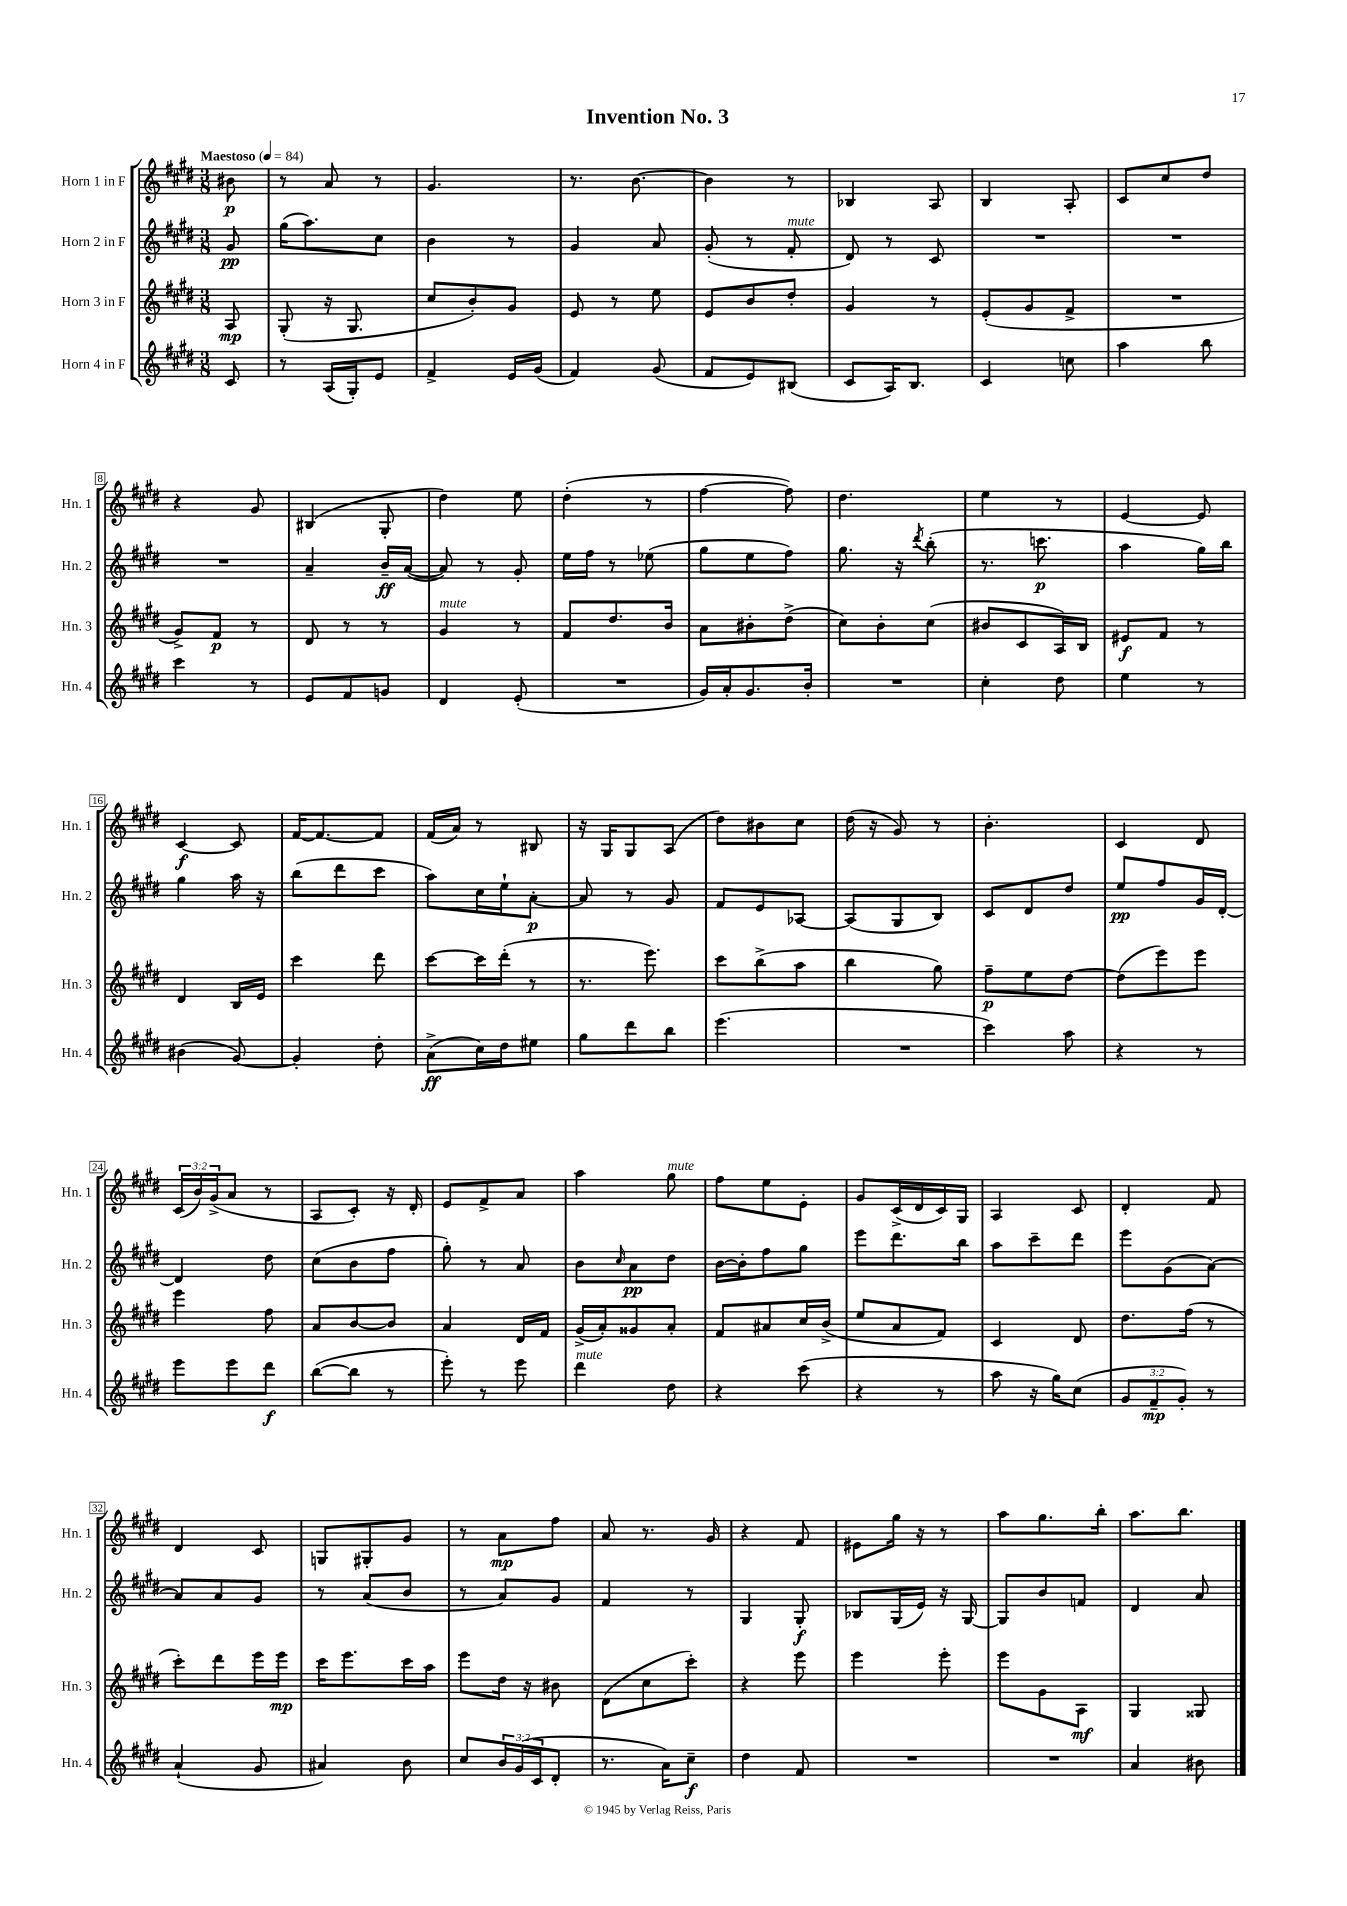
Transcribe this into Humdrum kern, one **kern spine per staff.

**kern	**dynam	**kern	**dynam	**kern	**dynam	**kern	**dynam
*part4	*part4	*part3	*part3	*part2	*part2	*part1	*part1
*staff4	*staff4	*staff3	*staff3	*staff2	*staff2	*staff1	*staff1
*I"Horn 4 in F	*	*I"Horn 3 in F	*	*I"Horn 2 in F	*	*I"Horn 1 in F	*
*I'Hn. 4	*	*I'Hn. 3	*	*I'Hn. 2	*	*I'Hn. 1	*
*clefG2	*	*clefG2	*	*clefG2	*	*clefG2	*
*k[f#c#g#d#]	*	*k[f#c#g#d#]	*	*k[f#c#g#d#]	*	*k[f#c#g#d#]	*
*M3/8	*	*M3/8	*	*M3/8	*	*M3/8	*
*MM84	*	*MM84	*	*MM84	*	*MM84	*
=	=	=	=	=	=	=	=
!	!	!	!	!	!	!LO:TX:a:B:t=Maestoso	!
8c#/	.	8A/	mp	8g#/	pp	8b#X\	p
=1	=1	=1	=1	=1	=1	=1	=1
8r	.	(8G#'/	.	(16gg#\KL	.	8r	.
.	.	.	.	8.aa\)	.	.	.
(16A/LL	.	16r	.	.	.	8a/	.
16G#'/J)	.	8.G#/	.	.	.	.	.
8e/J	.	.	.	8cc#\J	.	8r	.
=2	=2	=2	=2	=2	=2	=2	=2
4f#^/	.	8cc#/L	.	4b\	.	4.g#/	.
.	.	8b'/)	.	.	.	.	.
16e/LL	.	8g#/J	.	8r	.	.	.
(16g#/JJ	.	.	.	.	.	.	.
=3	=3	=3	=3	=3	=3	=3	=3
4f#/)	.	8e/	.	4g#/	.	8.r	.
.	.	8r	.	.	.	.	.
.	.	.	.	.	.	[8.b\	.
(8g#/	.	8ee\	.	8a/	.	.	.
=4	=4	=4	=4	=4	=4	=4	=4
8f#/L	.	8e/L	.	(8g#'/	.	4b\]	.
8e/)	.	8b/	.	8r	.	.	.
!	!	!	!	!LO:TX:a:i:t=mute	!	!	!
(8B#X/J	.	8dd#'/J	.	8f#'/	.	8r	.
=5	=5	=5	=5	=5	=5	=5	=5
8c#/L	.	4g#/	.	8d#/)	.	4B-X/	.
16A/K)	.	.	.	8r	.	.	.
8.B/J	.	.	.	.	.	.	.
.	.	8r	.	8c#/	.	8A/	.
=6	=6	=6	=6	=6	=6	=6	=6
4c#/	.	(8e'/L	.	4.r	.	4B/	.
.	.	8g#/	.	.	.	.	.
8ccn\	.	8f#^/J	.	.	.	8A'/	.
=7	=7	=7	=7	=7	=7	=7	=7
4aa\	.	4.r	.	4.r	.	8c#/L	.
.	.	.	.	.	.	8cc#/	.
8bb\	.	.	.	.	.	8dd#/J	.
!!LO:LB:g=z
=8	=8	=8	=8	=8	=8	=8	=8
4ccc#\	.	8g#^/L)	.	4.r	.	4r	.
.	.	8f#/J	p	.	.	.	.
8r	.	8r	.	.	.	8g#/	.
=9	=9	=9	=9	=9	=9	=9	=9
8e/L	.	8d#/	.	4a~/	.	(4B#X/	.
8f#/	.	8r	.	.	.	.	.
8gn/J	.	8r	.	16b~/LL	ff	8G#'/	.
.	.	.	.	([16a/JJ	.	.	.
=10	=10	=10	=10	=10	=10	=10	=10
!	!	!LO:TX:a:i:t=mute	!	!	!	!	!
4d#/	.	4g#/	.	8a/])	.	4dd#\)	.
.	.	.	.	8r	.	.	.
(8e'/	.	8r	.	8g#'/	.	8ee\	.
=11	=11	=11	=11	=11	=11	=11	=11
4.r	.	8f#/L	.	16ee\LL	.	(4dd#'\	.
.	.	.	.	16ff#\JJ	.	.	.
.	.	8.dd#/	.	8r	.	.	.
.	.	.	.	(8ee-X\	.	8r	.
.	.	16b/Jk	.	.	.	.	.
=12	=12	=12	=12	=12	=12	=12	=12
16g#/LL)	.	8a\L	.	8gg#\L	.	[4ff#\	.
16a'/J	.	.	.	.	.	.	.
8.g#/	.	8b#X'\	.	8ee\	.	.	.
.	.	(8dd#^\J	.	8ff#\J)	.	8ff#\])	.
16b'/Jk	.	.	.	.	.	.	.
=13	=13	=13	=13	=13	=13	=13	=13
4.r	.	8cc#\L)	.	8.gg#\	.	4.dd#\	.
.	.	8b'\	.	.	.	.	.
.	.	.	.	16r	.	.	.
.	.	.	.	8qddd#/	.	.	.
.	.	(8cc#\J	.	(8bb'\	.	.	.
=14	=14	=14	=14	=14	=14	=14	=14
4cc#'\	.	8b#X/L	.	8.r	.	4ee\	.
.	.	8c#/	.	.	.	.	.
.	.	.	.	8.cccn\	p	.	.
8dd#\	.	16A/L)	.	.	.	8r	.
.	.	16B/JJ	.	.	.	.	.
=15	=15	=15	=15	=15	=15	=15	=15
4ee\	.	8e#X/L	f	4aa\	.	[4e/	.
.	.	8f#/J	.	.	.	.	.
8r	.	8r	.	16gg#\LL)	.	8e/]	.
.	.	.	.	16bb\JJ	.	.	.
!!LO:LB:g=z
=16	=16	=16	=16	=16	=16	=16	=16
(4b#X\	.	4d#/	.	4gg#\	.	[4c#/	f
[8g#/)	.	16B/LL	.	16aa\	.	8c#/]	.
.	.	16e/JJ	.	16r	.	.	.
=17	=17	=17	=17	=17	=17	=17	=17
4g#'/]	.	4ccc#\	.	(8bb\L	.	[16f#/KL	.
.	.	.	.	.	.	8.f#/_	.
.	.	.	.	8ddd#\	.	.	.
8dd#'\	.	8ddd#\	.	8ccc#\J	.	8f#/J]	.
=18	=18	=18	=18	=18	=18	=18	=18
(8a^\L	ff	[8ccc#\L	.	8aa\L)	.	(16f#/LL	.
.	.	.	.	.	.	16a/JJ)	.
16cc#\L)	.	16ccc#\L]	.	16cc#\L	.	8r	.
16dd#\J	.	(16ddd#'\JJ	.	16ee`\J	.	.	.
8ee#X\J	.	8r	.	[8a'\J	p	8B#X/	.
=19	=19	=19	=19	=19	=19	=19	=19
8gg#\L	.	8.r	.	8a/]	.	16r	.
.	.	.	.	.	.	16G#/KL	.
8ddd#\	.	.	.	8r	.	8G#/	.
.	.	8.eee\)	.	.	.	.	.
8bb\J	.	.	.	8g#/	.	(8A/J	.
=20	=20	=20	=20	=20	=20	=20	=20
(4.eee\	.	8ccc#\L	.	8f#/L	.	8dd#\L)	.
.	.	(8bb^\	.	8e/	.	8b#X\	.
.	.	8aa\J	.	[8A-X/J	.	8cc#\J	.
=21	=21	=21	=21	=21	=21	=21	=21
4.r	.	4bb\	.	(8A-/L]	.	(16dd#\	.
.	.	.	.	.	.	16r	.
.	.	.	.	8G#/	.	8g#/)	.
.	.	8gg#\)	.	8B/J)	.	8r	.
=22	=22	=22	=22	=22	=22	=22	=22
4ccc#\)	.	8ff#~\L	p	8c#/L	.	4.b'\	.
.	.	8ee\	.	8d#/	.	.	.
8aa\	.	[8dd#\J	.	8dd#/J	.	.	.
=23	=23	=23	=23	=23	=23	=23	=23
4r	.	(8dd#\L]	.	8ee/L	pp	4c#/	.
.	.	8eee\)	.	8ff#/	.	.	.
8r	.	8eee\J	.	16g#/L	.	8d#/	.
.	.	.	.	[16d#'/JJ	.	.	.
!!LO:LB:g=z
=24	=24	=24	=24	=24	=24	=24	=24
8eee\L	.	4eee\	.	4d#/]	.	(24c#/LL	.
.	.	.	.	.	.	24b/)	.
.	.	.	.	.	.	(24g#^/J	.
8eee\	.	.	.	.	.	8a/J	.
8ddd#\J	f	8ff#\	.	8dd#\	.	8r	.
=25	=25	=25	=25	=25	=25	=25	=25
([8bb\L	.	8a/L	.	(8cc#\L	.	8A/L	.
8bb\J]	.	[8b/	.	8b\	.	8c#'/J)	.
8r	.	8b/J]	.	8ff#\J	.	16r	.
.	.	.	.	.	.	16d#'/	.
=26	=26	=26	=26	=26	=26	=26	=26
8eee'\)	.	4a/	.	8gg#'\)	.	8e/L	.
8r	.	.	.	8r	.	8f#^/	.
8eee\	.	16d#/LL	.	8a/	.	8a/J	.
.	.	16f#/JJ	.	.	.	.	.
=27	=27	=27	=27	=27	=27	=27	=27
!LO:TX:a:i:t=mute	!	!	!	!	!	!	!
4ddd#\	.	(16g#^/LL	.	8b\L	.	4aa\	.
.	.	16a'/J)	.	.	.	.	.
.	.	.	.	16qqcc#/	.	.	.
.	.	8g##X/	.	8a\	pp	.	.
!	!	!	!	!	!	!LO:TX:a:i:t=mute	!
8dd#\	.	8a'/J	.	8dd#\J	.	8gg#\	.
=28	=28	=28	=28	=28	=28	=28	=28
4r	.	8f#/L	.	[16b\LL	.	8ff#\L	.
.	.	.	.	16b'\J]	.	.	.
.	.	8a#X/	.	8ff#\	.	8ee\	.
(8ccc#\	.	16cc#/L	.	8gg#\J	.	8e'\J	.
.	.	(16b^/JJ	.	.	.	.	.
=29	=29	=29	=29	=29	=29	=29	=29
4r	.	8ee/L	.	8eee\L	.	8g#/L	.
.	.	8a/	.	8.ddd#\	.	(16c#^/L	.
.	.	.	.	.	.	16d#/	.
8r	.	8f#/J)	.	.	.	16c#/)	.
.	.	.	.	16bb\Jk	.	16G#/JJ	.
=30	=30	=30	=30	=30	=30	=30	=30
8aa\	.	4c#/	.	8aa\L	.	4A/	.
16r	.	.	.	8ccc#~\	.	.	.
16gg#\KL)	.	.	.	.	.	.	.
(8cc#\J	.	8d#/	.	8ddd#\J	.	8c#/	.
=31	=31	=31	=31	=31	=31	=31	=31
12g#/L	.	8.dd#\L	.	8eee\L	.	4d#'/	.
12f#~/	mp	.	.	.	.	.	.
.	.	.	.	(8g#\	.	.	.
12g#'/J)	.	.	.	.	.	.	.
.	.	(16ff#\Jk	.	.	.	.	.
8r	.	8r	.	[8a\J)	.	8f#/	.
!!LO:LB:g=z
=32	=32	=32	=32	=32	=32	=32	=32
(4a`/	.	8ccc#'\L)	.	8a/L]	.	4d#/	.
.	.	8ddd#\	.	8a/	.	.	.
8g#/	.	16eee\L	.	8g#/J	.	8c#/	.
.	.	16eee\JJ	mp	.	.	.	.
=33	=33	=33	=33	=33	=33	=33	=33
4a#X/)	.	16ccc#\KL	.	8r	.	8Gn/L	.
.	.	8.eee\	.	.	.	.	.
.	.	.	.	(8a/L	.	8G#X'/	.
8b\	.	16ccc#\L	.	8b/J	.	8g#/J	.
.	.	16aa\JJ	.	.	.	.	.
=34	=34	=34	=34	=34	=34	=34	=34
8cc#/L	.	8eee\L	.	8r	.	8r	.
24b/L	.	16dd#\Jk	.	8a/L)	.	8a\L	mp
(24g#/	.	.	.	.	.	.	.
.	.	16r	.	.	.	.	.
24c#/J	.	.	.	.	.	.	.
8d#'/J	.	8b#X\	.	8g#/J	.	8ff#\J	.
=35	=35	=35	=35	=35	=35	=35	=35
8.r	.	(8d#\L	.	4f#/	.	8a/	.
.	.	8cc#\	.	.	.	8.r	.
16a\KL)	.	.	.	.	.	.	.
8cc#~\J	f	8ccc#'\J)	.	8r	.	.	.
.	.	.	.	.	.	16g#/	.
=36	=36	=36	=36	=36	=36	=36	=36
4dd#\	.	4r	.	4G#/	.	4r	.
8f#/	.	8eee\	.	8G#'/	f	8f#/	.
=37	=37	=37	=37	=37	=37	=37	=37
4.r	.	4eee\	.	8B-X/L	.	8e#X\L	.
.	.	.	.	(16G#/L	.	16gg#\Jk	.
.	.	.	.	16e/JJ)	.	16r	.
.	.	8eee'\	.	16r	.	8r	.
.	.	.	.	[16G#/	.	.	.
=38	=38	=38	=38	=38	=38	=38	=38
4.r	.	8eee\L	.	8G#/L]	.	8aa\L	.
.	.	8g#\	.	8b/	.	8.gg#\	.
.	.	8A\J	mf	8fn/J	.	.	.
.	.	.	.	.	.	16bb'\Jk	.
=39	=39	=39	=39	=39	=39	=39	=39
4a/	.	4G#/	.	4d#/	.	8.aa\L	.
.	.	.	.	.	.	8.bb\J	.
8b#X\	.	8G##X/	.	8a/	.	.	.
==	==	==	==	==	==	==	==
*-	*-	*-	*-	*-	*-	*-	*-
